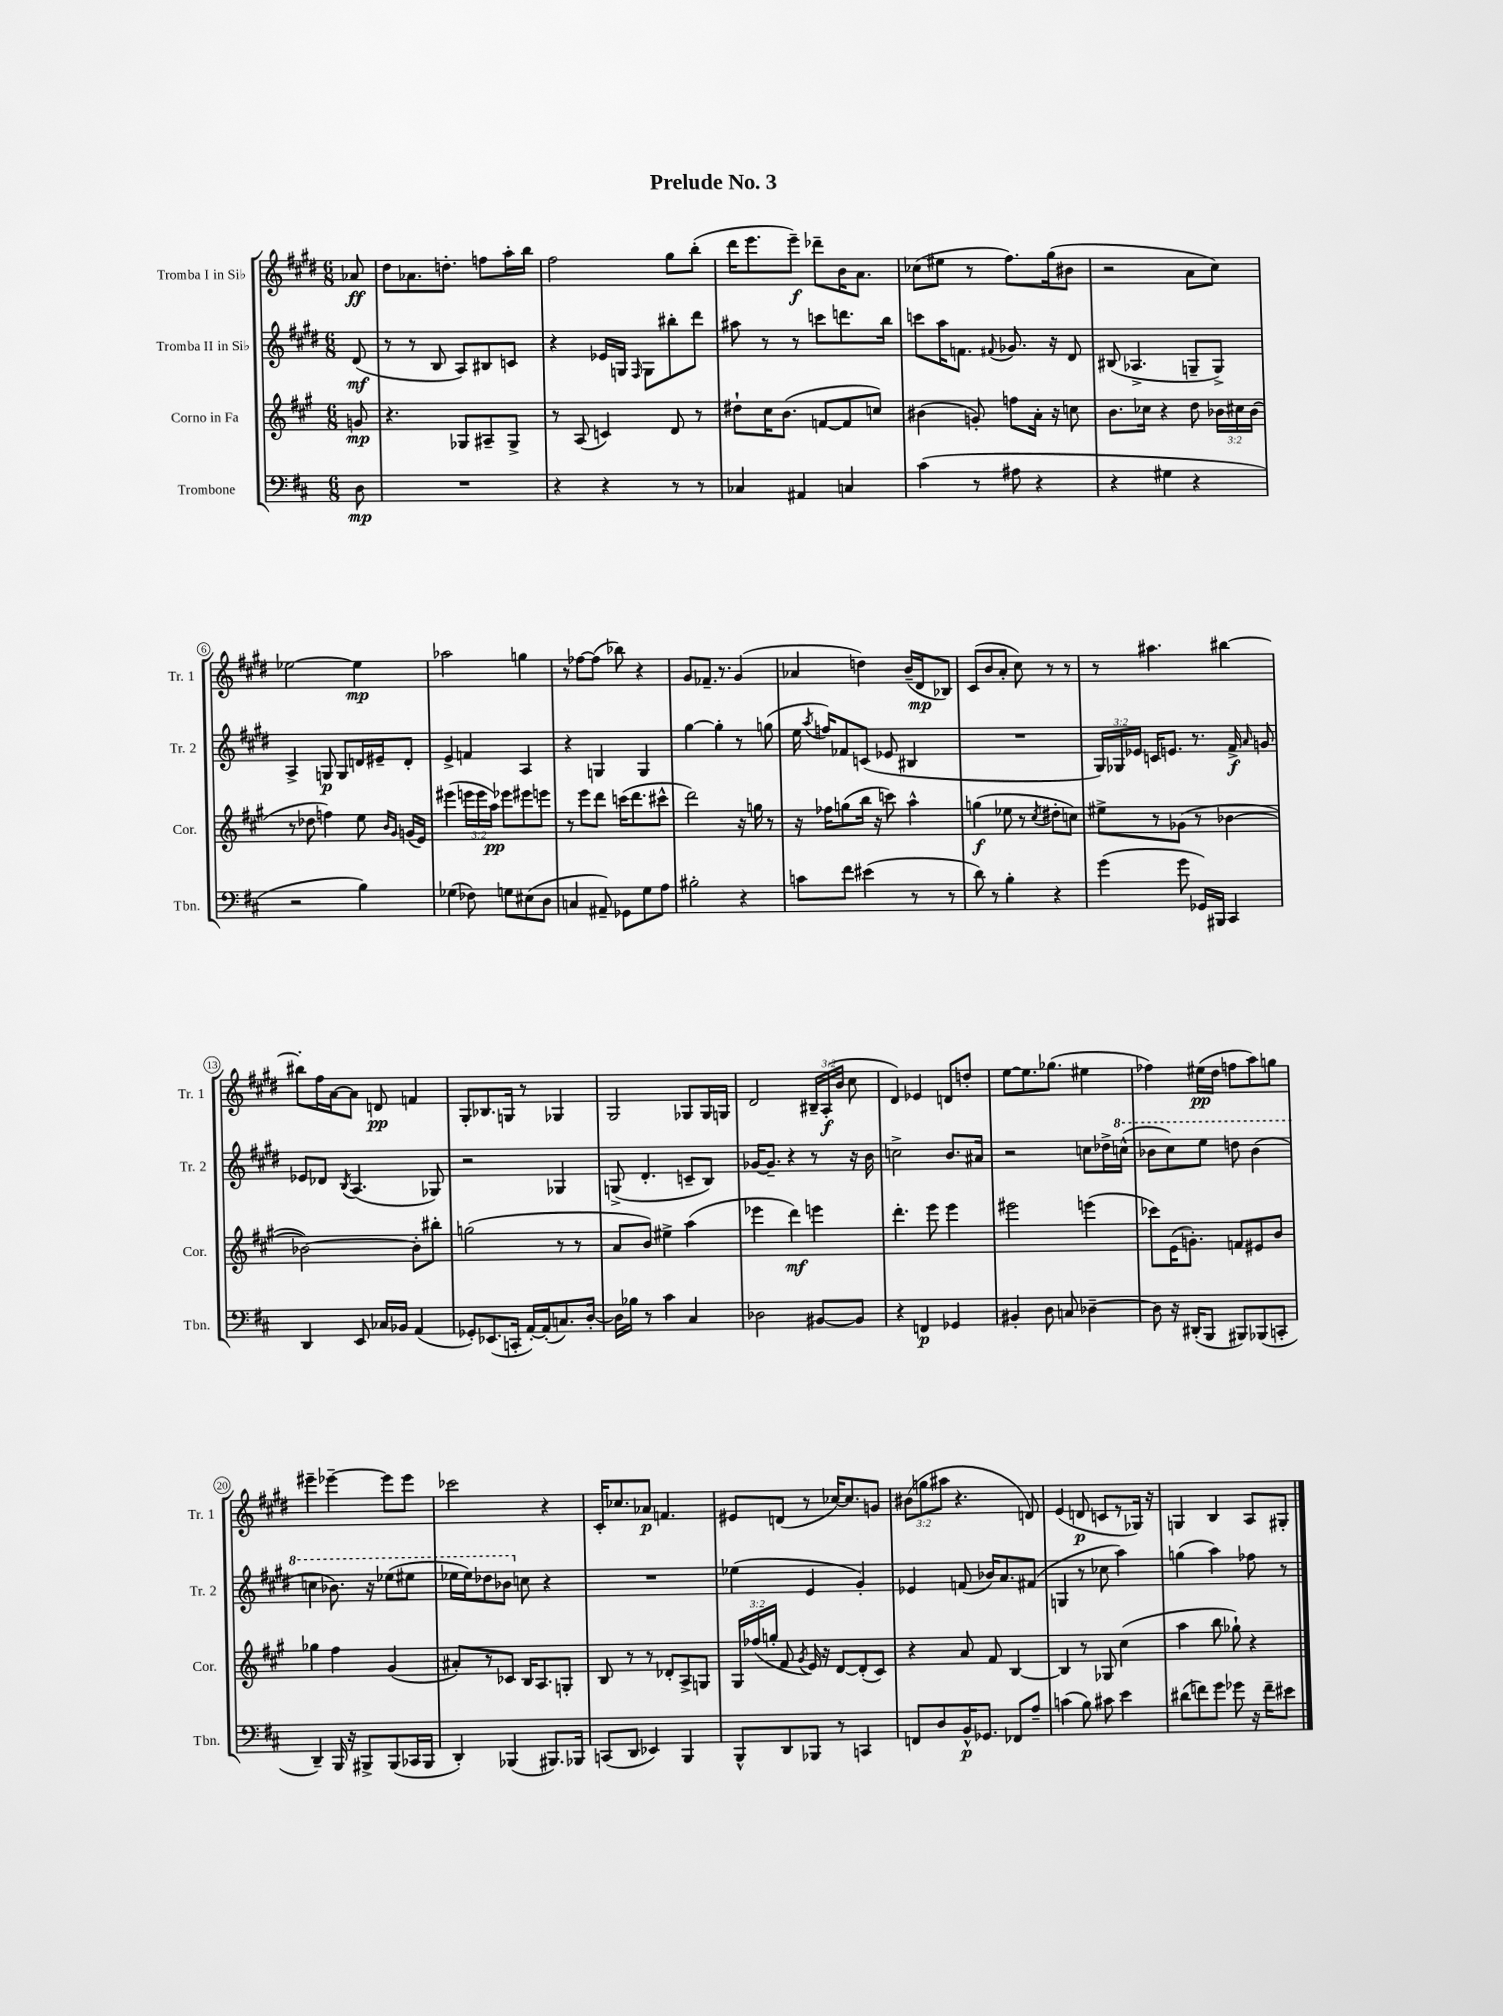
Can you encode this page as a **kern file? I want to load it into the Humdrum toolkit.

**kern	**kern	**kern	**kern
*staff4	*staff3	*staff2	*staff1
*clefF4	*clefG2	*clefG2	*clefG2
*k[f#c#]	*k[f#c#g#]	*k[f#c#g#d#]	*k[f#c#g#d#]
*M6/8	*M6/8	*M6/8	*M6/8
8D	8g	(8d#	8a-
=	=	=	=
2.r	4.r	8r	8dd#
.	.	8r	8.a-
.	.	8B	.
.	.	.	8.dd'
.	8G-	8A)	.
.	8A#~	8B#	8ff
.	8G-^	8c	16aa'
.	.	.	16bb
=	=	=	=
4r	8r	4r	2ff#
.	(8A	.	.
4r	4c)	16e-	.
.	.	16G	.
.	.	16qqF#	.
.	.	8G	.
8r	8d	8bb#'	8gg#
8r	8r	8ddd#	(8bb'
=	=	=	=
4C-	8dd#`	8aa#	16ddd#
.	.	.	8.eee
.	16cc#	8r	.
.	(8.b	.	.
4AA#	.	8r	8eee~)
.	[8f	8ccc	8ddd-~
4C	8f]	8.ddd	16b
.	.	.	8.a
.	8cc)	.	.
.	.	16bb	.
=	=	=	=
(4c#	(4b#	8ccc	(8cc-
.	.	16aa	8ee#
.	.	8.f	.
8r	8g')	.	8r
.	.	8qqf#	.
8A#	8ff	8.g-	8.ff#)
4r	16a'	.	.
.	16r	16r	(16gg#
.	8cc	8d#	8b#
=	=	=	=
4r	8.b	(8B#	2r
.	.	4.A-^	.
.	16cc-	.	.
4G#	4r	.	.
4r	8dd	8G~	8a
.	24b-	8G^)	8cc#)
.	24cc#	.	.
.	(24b-	.	.
=	=	=	=
2r	8r	4A^	[2ee-
.	8dd-	.	.
.	4ff)	8G	.
.	.	8G	.
4B)	8ee	16d	4ee-]
.	.	16e#~	.
.	16qqb	.	.
.	16qqg#	.	.
.	(16g	8d'	.
.	16e)	.	.
=	=	=	=
(4G-	(4eee#	4e^	2aa-
8F-)	24eee	4f	.
.	24eee	.	.
.	24aa)	.	.
8G	8eee-	.	.
(8E#	8eee#	4A	4gg
8D	8eee	.	.
=	=	=	=
4C	8r	4r	8r
.	8eee	.	[8ff-
8AA#~)	8ddd	4G	(8ff-]
8GG-	(16ccc	.	8bb-)
.	8.ddd	.	.
8G	.	4G	4r
8A	8ccc#^^	.	.
=	=	=	=
2B#'	2ddd)	[4gg#	8g#
.	.	.	8.f-~
.	.	4gg#']	.
.	.	.	8.r
4r	16r	8r	(4g#
.	16gg	.	.
.	8r	(8gg	.
=	=	=	=
8c	16r	16ee	4a-
.	.	8qaa	.
.	16ff-	16ff)	.
8f#	(8gg	8f-	.
(4e#	16bb	(8c	4dd)
.	16r	.	.
.	8ccc)	8e-	.
8r	4aa^^	4B#	(16b~
.	.	.	16d#
8r	.	.	8B-)
=	=	=	=
8d)	(4gg	2.r	(8c#
8r	.	.	8b
4B'	8ee-	.	8a'
.	8r	.	8cc#)
.	8qcc#	.	.
4r	8dd#'	.	8r
.	8cc)	.	8r
=	=	=	=
(4g	8ee#^	24G#)	8r
.	.	24G-	.
.	.	24e-	.
.	8r	16c	4.aa#
.	.	8.e	.
8g	(8g-	.	.
16GG-)	8r	8.r	.
16BBB#	.	.	.
4CC#	[4b-	.	[4bb#
.	.	16f#^	.
.	.	16qqa	.
.	.	8g	.
=	=	=	=
4DD	2b-_)	8e-	8bb#']
.	.	8d-	16ff#
.	.	.	[16a
.	.	8qB	.
8EE	.	(4.A	8a]
16C-	.	.	8d
16BB-	.	.	.
(4AA	8b-']	.	4f
.	8bb#'	8G-)	.
=	=	=	=
8GG-')	(2gg	2r	8G#'
(8.EE-	.	.	8.B-
16CC'	.	.	16G
[16AA')	.	.	8r
(16AA']	.	.	.
8.C)	8r	4G-	4G-
.	8r	.	.
[16D'	.	.	.
=	=	=	=
16D]	8a	(8G^	2G#
16B-	.	.	.
8r	8b)	4.d#'	.
4c#	4ee#^	.	.
4C#	(4aa	8c~	8G-
.	.	8B)	16G-
.	.	.	16G
=	=	=	=
2D-	4eee-	[16g-	2d#
.	.	8.g-~]	.
.	4ddd)	4r	.
[8BB#	4eee	8r	24B#~
.	.	.	(24A'
.	.	.	24b
8BB#]	.	16r	8cc#
.	.	16b	.
=	=	=	=
4r	4.ddd'	2cc^	4d#)
4FF	.	.	4e-
.	8eee	.	.
4GG-	4eee	8.b	8d
.	.	.	8dd'
.	.	16a#	.
=	=	=	=
4BB#'	2eee#	2r	[8ee
.	.	.	8.ee]
8D	.	.	.
.	.	.	(8.gg-
8C	.	.	.
[4D-~	(4eee	8cc	4ee#
.	.	16dd-^	.
.	.	(16ccc^^	.
=	=	=	=
8D-]	8ccc-)	8bb-	4ff-)
16r	(16e	8ccc#)	.
(16DD#'	8.g')	.	.
8BBB	.	8eee	(16ee#
.	.	.	16dd#
8BBB#)	8f	8ddd	8ff
(8BBB-	8e#	(4bb-	8aa)
8CC'	8b	.	8gg
=	=	=	=
4DD~)	4gg-	4ccc	4eee#~
16BBB	4ff#	8.bb-)	[4eee-~
16r	.	.	.
8BBB#^	.	.	.
.	.	16r	.
(8BBB#	(4g#	(8eee-	8eee-]
16CC-	.	8eee#	8eee-
16BBB#	.	.	.
=	=	=	=
4DD')	8a#')	16eee-	2ccc-
.	.	16eee-)	.
.	8r	8ddd-	.
(4BBB-	8c-	8bb-	.
.	16B	8cc	.
.	8.A	.	.
8.BBB#)	.	4r	4r
.	8G'	.	.
16BBB-	.	.	.
=	=	=	=
(8CC	8B	2.r	16c#'
.	.	.	8.cc-
8DD	8r	.	.
4EE-)	8r	.	8a-
.	8d-'	.	4.f
4BBB	8A^	.	.
.	8G	.	.
=	=	=	=
8BBB^^	24G#	(4ee-	8e#
.	(24ff-	.	.
.	24gg'	.	.
8DD	8f#	.	(8d
.	8qg#	.	.
8BBB-	16e)	4e	8r
.	16r	.	.
8r	[8d	.	[16cc-)
.	.	.	8.cc-]
4CC	(8d']	4g#')	.
.	8c#)	.	8g
=	=	=	=
8FF	4r	4e-	(12b#
.	.	.	12gg
8D	.	.	.
.	.	.	12aa#
16BB^^	8a	(8f	4.r
8.GG-	.	.	.
.	8f#	16b-)	.
.	.	8.a	.
8FF-	[4B	.	.
8A~	.	(8f#	8d)
=	=	=	=
(4c	4B]	4G	(4e
8B)	8r	8r	8d
8c#	8G-	8cc-	8c
4e	(4cc#	4aa)	8r
.	.	.	16G-)
.	.	.	16r
=	=	=	=
(8d#	4aa	(4gg	4G
8f)	.	.	.
8g	8bb	4aa)	4B
8g-	8gg-`)	.	.
16r	4r	8ff-	8A
16f~	.	.	.
8e#	.	8r	8G#'
==	==	==	==
*-	*-	*-	*-
